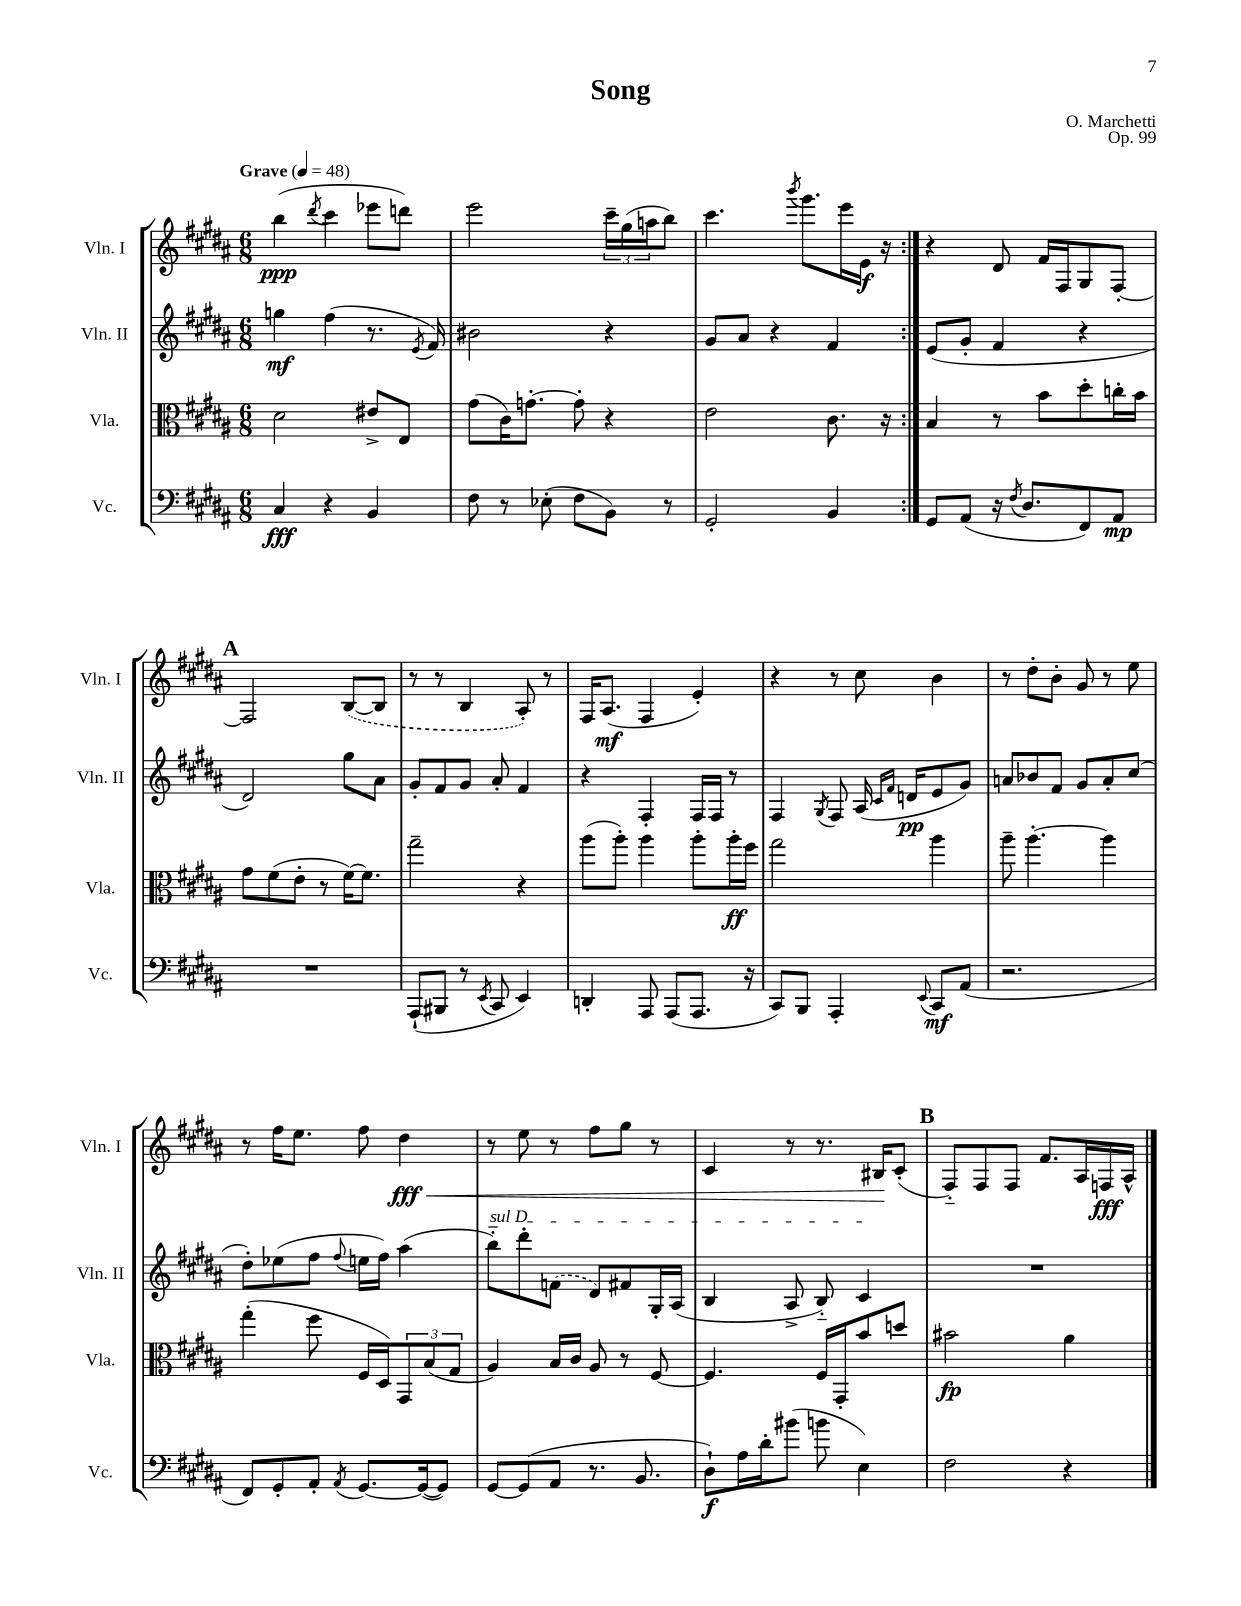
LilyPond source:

\header { title = "Song" composer = "O. Marchetti" opus = "Op. 99" }
<<
\new StaffGroup <<
\new Staff = "s0" \with { instrumentName = "Vln. I" shortInstrumentName = "Vln. I" } {
    \clef treble \key b \major \numericTimeSignature \time 6/8 \tempo "Grave" 4 = 48
    \repeat volta 2 { b''4\ppp( \acciaccatura { dis'''8 } cis'''4 ees'''8 d'''8) |
    e'''2 \tuplet 3/2 { cis'''16-- gis''16( a''16 } b''8) |
    cis'''4. \acciaccatura { b'''8 } gis'''8. e'''16 e'16\f r16 | }
    r4 dis'8 fis'16 fis16 gis8 fis8~-. |
    \mark \markup { \bold "A" } fis2 \once \slurDashed b8~( b8 |
    r8 r8 b4 ais8-.) r8 |
    fis16 ais8.\mf( fis4 e'4-.) |
    r4 r8 cis''8 b'4 |
    r8 dis''8-. b'8-. gis'8 r8 e''8 |
    r8 fis''16 e''8. fis''8 dis''4\fff\< |
    r8 e''8 r8 fis''8 gis''8 r8 |
    cis'4 r8 r8. bis16\! cis'8-.( |
    \mark \markup { \bold "B" } fis8-_) fis8 fis8 fis'8. ais16 f16\fff ais16-^ \bar "|." |
}
\new Staff = "s1" \with { instrumentName = "Vln. II" shortInstrumentName = "Vln. II" } {
    \clef treble \key b \major \numericTimeSignature \time 6/8
    \repeat volta 2 { g''4\mf fis''4( r8. \acciaccatura { e'8 } fis'16) |
    bis'2 r4 |
    gis'8 ais'8 r4 fis'4 | }
    e'8( gis'8-. fis'4 r4 |
    \mark \markup { \bold "A" } dis'2) gis''8 ais'8 |
    gis'8-. fis'8 gis'8 ais'8-. fis'4 |
    r4 fis4-. fis16 fis16 r8 |
    fis4 \acciaccatura { gis8 } fis8 ais16( \grace { cis'16 fis'16 } d'16\pp e'8 gis'8) |
    a'8 bes'8 fis'8 gis'8 a'8-. cis''8( |
    dis''8-.) ees''8( fis''8 \appoggiatura { fis''8 } e''16 fis''16) ais''4( |
    \once \override TextSpanner.bound-details.left.text = \markup { \italic "sul D" } b''8-_\startTextSpan) dis'''8-. \once \slurDashed f'8( dis'8) fis'8 gis16-. ais16( |
    b4 ais8-> b8-_) cis'4\stopTextSpan |
    \mark \markup { \bold "B" } R2. \bar "|." |
}
\new Staff = "s2" \with { instrumentName = "Vla." shortInstrumentName = "Vla." } {
    \clef alto \key b \major \numericTimeSignature \time 6/8
    \repeat volta 2 { dis'2 eis'8-> e8 |
    gis'8( cis'16) g'8.~-. g'8-. r4 |
    e'2 cis'8. r16 | }
    b4 r8 b'8 dis''8-. c''16-. b'16 |
    \mark \markup { \bold "A" } gis'8 fis'8( e'8-. r8 fis'16~) fis'8. |
    gis''2-- r4 |
    ais''8( ais''8-.) ais''4 ais''8-. ais''16-.\ff fis''16 |
    gis''2 ais''4 |
    ais''8-- ais''4.~-. ais''4 |
    gis''4-.( fis''8 fis16 dis16) \tuplet 3/2 { gis,8 b8( gis8 } |
    ais4) b16 cis'16 ais8 r8 fis8~ |
    fis4. fis16 gis,16-. b'8 d''8 |
    \mark \markup { \bold "B" } bis'2\fp ais'4 \bar "|." |
}
\new Staff = "s3" \with { instrumentName = "Vc." shortInstrumentName = "Vc." } {
    \clef bass \key b \major \numericTimeSignature \time 6/8
    \repeat volta 2 { cis4\fff r4 b,4 |
    fis8 r8 ees8-.( fis8 b,8) r8 |
    gis,2-. b,4 | }
    gis,8 ais,8( r16 \acciaccatura { fis8 } dis8. fis,8) ais,8\mp |
    \mark \markup { \bold "A" } R2. |
    ais,,8-!( bis,,8 r8 \acciaccatura { e,8 } cis,8 e,4) |
    d,4-. ais,,8 ais,,8( ais,,8. r16 |
    cis,8) b,,8 ais,,4-. \appoggiatura { e,8 } cis,8\mf ais,8( |
    r2. |
    fis,8) gis,8-. ais,8-. \acciaccatura { ais,8 } gis,8.~ gis,16~( gis,8) |
    gis,8~ gis,8( ais,8 r8. b,8. |
    dis8-!\f) ais16 dis'16-. bis'8( b'8 e4) |
    \mark \markup { \bold "B" } fis2 r4 \bar "|." |
}
>>
>>
\layout { \context { \Score \remove "Bar_number_engraver" } }
